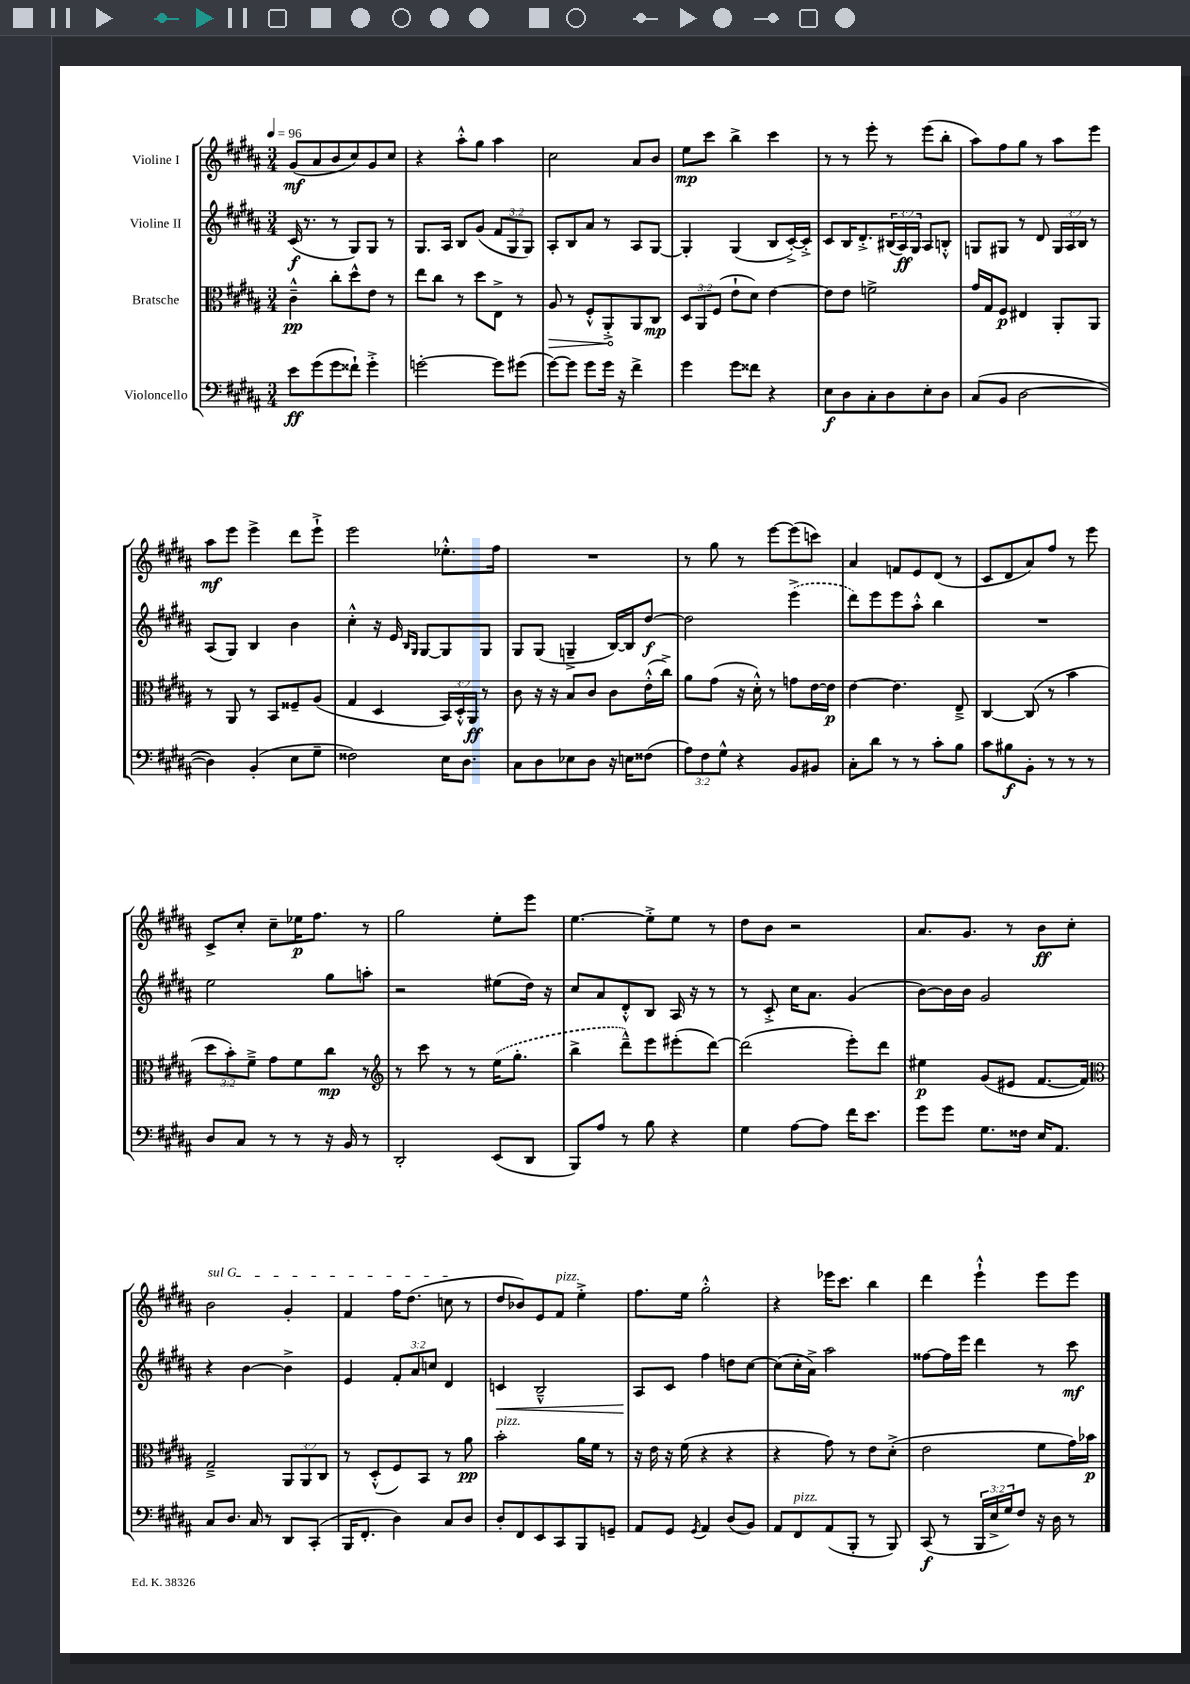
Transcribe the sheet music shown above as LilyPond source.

<<
\new StaffGroup <<
\new Staff = "s0" \with { instrumentName = "Violine I" } {
    \clef treble \key b \major \numericTimeSignature \time 3/4 \tempo 4 = 96
    gis'8\mf( ais'8 b'8 cis''8) gis'8 cis''8 |
    r4 ais''8-.-^ gis''8 ais''4 |
    cis''2 ais'8 b'8 |
    e''8\mp cis'''8 b''4-> cis'''4 |
    r8 r8 e'''8-. r8 e'''8( b''8-. |
    ais''8) fis''8 gis''8 r8 ais''8 e'''8 |
    ais''8\mf e'''8 e'''4-> dis'''8 e'''8-!-> |
    e'''2 ees''8.-.-^ fis''16 |
    R2. |
    r8 gis''8 r8 e'''8~ e'''8( c'''8) |
    ais'4 f'8 e'8 dis'8( r8 |
    cis'8 dis'8 ais'8) fis''8 r8 e'''8 |
    cis'8-> cis''8-. cis''8-- ees''16\p fis''8. r8 |
    gis''2 e''8-. e'''8 |
    e''4.~ e''8-.-> e''8 r8 |
    dis''8 b'8 r2 |
    ais'8. gis'8. r8 b'8\ff cis''8-. |
    \once \override TextSpanner.bound-details.left.text = \markup { \italic "sul G" } b'2\startTextSpan gis'4-. |
    fis'4 fis''16 dis''8.( c''8\stopTextSpan r8 |
    dis''8 bes'8) e'8 fis'8^\markup { \italic "pizz." } e''4-.-> |
    fis''8. e''16 gis''2-.-^ |
    r4 ees'''16 cis'''8. b''4 |
    dis'''4 e'''4-!-^ e'''8 e'''8 \bar "|." |
}
\new Staff = "s1" \with { instrumentName = "Violine II" } {
    \clef treble \key b \major \numericTimeSignature \time 3/4 \override Staff.TupletNumber.text = #tuplet-number::calc-fraction-text
    cis'16\f( r8. r8 gis8) gis8 r8 |
    gis8. ais16 b8 gis'8( \tuplet 3/2 { fis'8 gis8 gis8) } |
    ais8-. b8 ais'8 r8 ais8 gis8~ |
    gis4-. gis4( b8 cis'16~-.->) cis'16-.-> |
    cis'8 b16 dis'8.-.-> \tuplet 3/2 { bis16( ais16\ff) gis16 } ais8 b8-.-^ |
    g8 gis8 r8 dis'8 \tuplet 3/2 { gis16 ais16 b16 } r8 |
    ais8( gis8) b4 b'4 |
    cis''4-.-^ r16 e'16 \grace { b16 gis16 } gis8~ gis8 gis8 |
    gis8 gis8( g4---> b16~) b16 dis''8~\f |
    dis''2 \once \slurDashed e'''4->( |
    dis'''8) e'''8 e'''8 ais''8-.-^ b''4 |
    R2. |
    e''2 gis''8 a''8-. |
    r2 eis''8( dis''16) r16 |
    cis''8 ais'8 dis'8-.-^ b8 ais16 r16 r8 |
    r8 cis'8-.-> cis''16 ais'8. gis'4( |
    b'8~) b'16 b'16 gis'2 |
    r4 b'4~ b'4-> |
    e'4 \tuplet 3/2 { fis'8-. ais'8 c''8 } dis'4 |
    c'4\< b2---^ |
    ais8\! cis'8 fis''4 d''8 cis''8~ |
    cis''8( cis''16-. ais'16->) ais''2 |
    fisis''8~ fisis''16 e'''16 dis'''4 r8 cis'''8\mf \bar "|." |
}
\new Staff = "s2" \with { instrumentName = "Bratsche" } {
    \clef alto \key b \major \numericTimeSignature \time 3/4 \override Staff.TupletNumber.text = #tuplet-number::calc-fraction-text
    cis'4---^\pp cis''8-. dis''8-^ e'8 r8 |
    e''8 cis''8 r8 dis''8 e8-> r8 |
    \once \override Hairpin.circled-tip = ##t ais8\> r8 fis8-.-^ ais,8-.->\! ais,8 cis8\mp |
    \tuplet 3/2 { dis8 ais,8 fis8( } e'8-! dis'8) e'4~ |
    e'8 e'8 f'2-> |
    gis'16 gis16 fis8\p eis4 ais,8-. ais,8 |
    r8 ais,8 r8 b,8 fisis8-- ais8( |
    gis4 dis4 \tuplet 3/2 { b,16) dis16-.-^ ais,16\ff } r8 |
    cis'8 r16 r16 b8 cis'8 cis'8 e'16-.-^( cis''16->) |
    ais'8 gis'8( r16 dis'16-.-^) r8 g'8 e'16~ e'16\p |
    e'4~ e'4. e8---> |
    cis4~ cis8( r8 b'4 |
    \tuplet 3/2 { dis''8 b'8-.) fis'8---> } gis'8 fis'8 cis''8\mp r8 |
    \clef treble r8 cis'''8 r8 r8 \once \slurDashed e''16( gis''8.-. |
    b''4-> dis'''8---^) e'''8 eis'''8-.( dis'''8~) |
    dis'''2( e'''8-.) dis'''8 |
    eis''4\p gis'8( eis'8 fis'8.~ fis'16) |
    \clef alto gis2---> \tuplet 3/2 { ais,8 ais,8 cis8 } |
    r8 dis8-.-^( fis8) b,8 r8 ais'8\pp |
    b'2-.^\markup { \italic "pizz." } ais'16 fis'16 r8 |
    r16 e'16 r16 fis'16( r4 r4 |
    r4 gis'8) r8 e'8 dis'8-.->( |
    e'2 fis'8 gis'16) bes'16\p \bar "|." |
}
\new Staff = "s3" \with { instrumentName = "Violoncello" } {
    \clef bass \key b \major \numericTimeSignature \time 3/4 \override Staff.TupletNumber.text = #tuplet-number::calc-fraction-text
    e'8\ff gis'8( gis'8 fisis'8-!) gis'4-.-> |
    g'2~-. g'8 gis'8( |
    gis'8~) gis'8 gis'8 gis'16 r16 fis'4-> |
    gis'4 gis'8 fisis'8 r4 |
    e8\f dis8 cis8-. dis8 e8-. dis8 |
    cis8( b,8 dis2~ |
    dis4) b,4-.( e8 gis8-- |
    fisis2) e16 dis8. |
    cis8 dis8 ees8 dis8 r16 e16 fisis8( |
    \tuplet 3/2 { ais8) fis8 gis8-^ } r4 b,8 bis,8 |
    cis8-. dis'8 r8 r8 cis'8-. b8 |
    cis'8 bis8\f b,8-. r8 r8 r8 |
    dis8 cis8 r8 r8 r16 b,16 r8 |
    dis,2-. e,8( dis,8 |
    b,,8) ais8 r8 b8 r4 |
    gis4 ais8~ ais8 fis'16 e'8. |
    gis'8 gis'8 gis8. fisis16 e16 ais,8. |
    cis8 dis8. cis16 r8 dis,8 cis,8-.( |
    b,,16 fis,8.-. dis4) cis8 dis8 |
    dis8-. fis,8 e,8 cis,8 b,,8 g,8-- |
    ais,8 gis,8 \acciaccatura { gis,8 } ais,4 dis8( b,8) |
    ais,8 fis,8^\markup { \italic "pizz." } ais,8( b,,8-. r8 b,,8) |
    cis,8\f( r8 \tuplet 3/2 { b,,16 e16-> gis16) } fis8 r16 dis16 r8 \bar "|." |
}
>>
>>
\layout { \context { \Score \remove "Bar_number_engraver" } }
